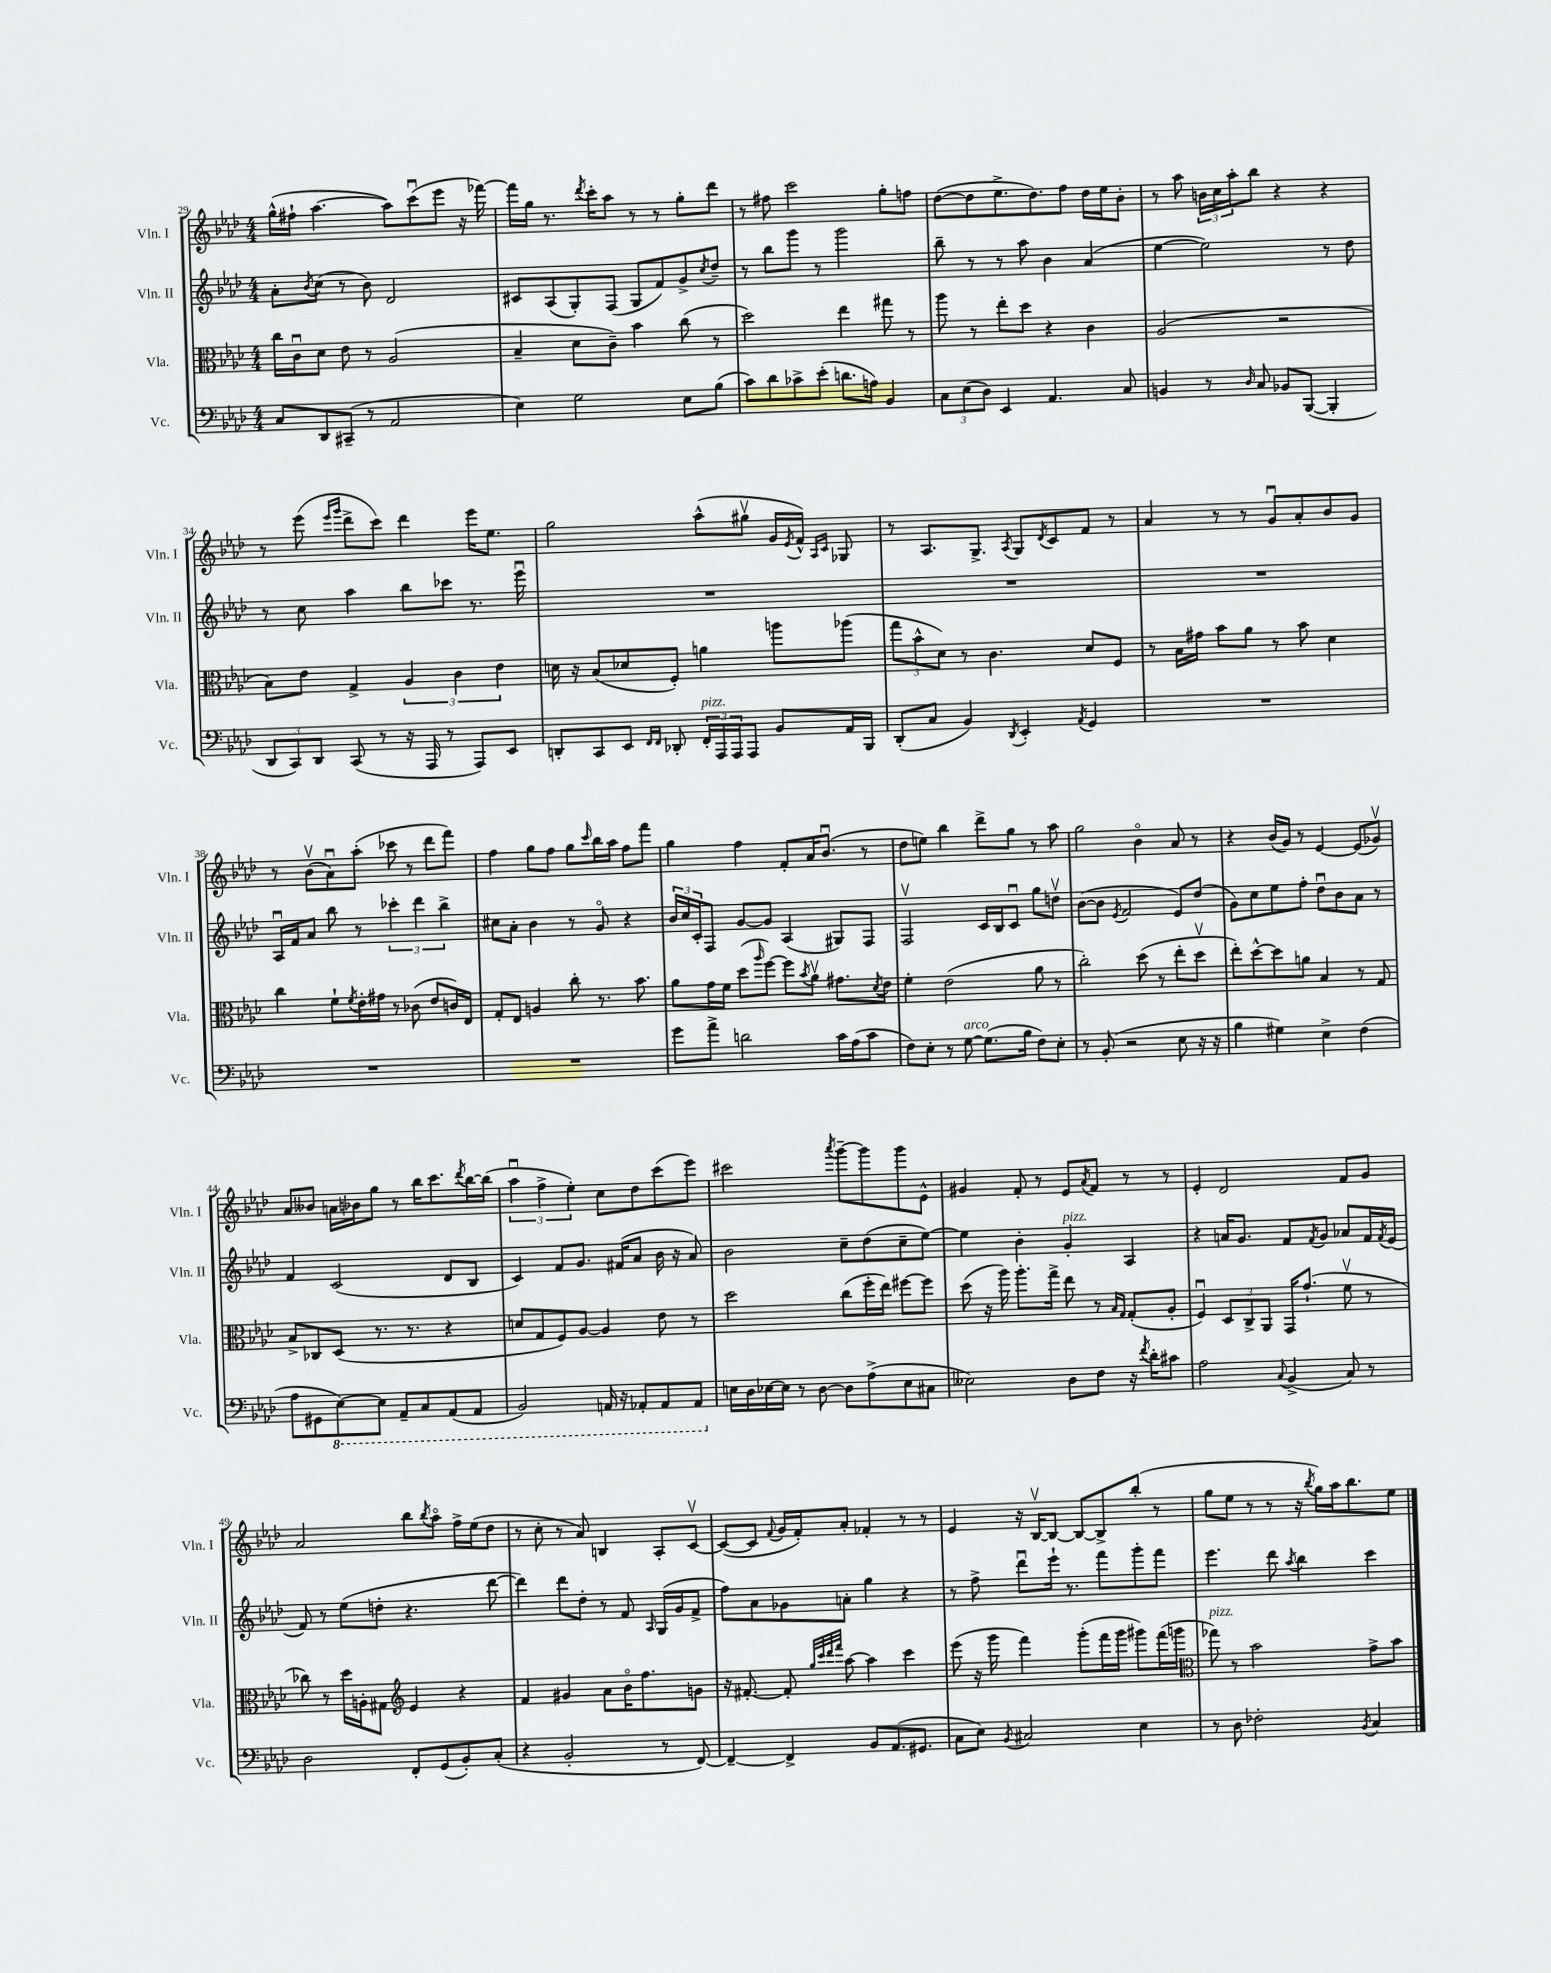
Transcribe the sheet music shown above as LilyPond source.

<<
\new StaffGroup <<
\new Staff = "s0" \with { instrumentName = "Vln. I" shortInstrumentName = "Vln. I" } {
    \clef treble \key aes \major \numericTimeSignature \time 4/4
    g''16-^( fis''16-! aes''4.~ aes''8) c'''8\downbow( ees'''8 r16 fes'''16~) |
    fes'''16 g''16 r8. \acciaccatura { des'''8 } c'''16-. aes''8 r8 r8 g''8-. des'''8 |
    r8 fis''8 c'''2 g''8-. f''8 |
    des''8~( des''8 ees''8.-> des''8.) f''8 des''16 ees''16 bes'8-. |
    r8 aes''8 \tuplet 3/2 { b'16 c''16 aes''16-. } bes''8 r4 r4 |
    r8 ees'''8( \grace { ees'''16 g'''16 } des'''8-> c'''8) des'''4 ees'''16 ees''8. |
    g''2 aes''8-^( gis''8\upbow g'16 \acciaccatura { ees'8 } f'16-^) \grace { aes16 c'16 } ges8 |
    r8 aes8. g8.-> \acciaccatura { aes8 } g8 \acciaccatura { des'8 } c'8 f'8 r8 |
    aes'4 r8 r8 g'8\downbow aes'8-. bes'8 g'8 |
    r8 bes'8\upbow( aes'8\downbow) aes''8-.( ces'''8 r8 des'''8 f'''8) |
    f''4 g''8 f''8 g''8 \grace { c'''16 } bes''16 aes''16 f''8 f'''8 |
    g''4 f''4 f'8-. aes'16 bes'8.\downbow( r8 |
    des''8 e''8) bes''4 des'''8-> g''8 r8 aes''8 |
    g''2 bes'4\flageolet aes'8 r8 |
    r4 bes'16( g'16) r8 ees'4~ ees'8( ges'8\upbow) |
    aes'8 beses'8 a'16 bes'16 g''8 r8 bes''16 c'''8. \acciaccatura { des'''8 } bes''16~ bes''16( |
    \tuplet 3/2 { aes''4\downbow f''4-> ees''4-.) } c''8 des''8 c'''8( ees'''8) |
    cis'''2 \acciaccatura { aes'''8 } g'''8~-- g'''8 g'''8 ees'8-^ |
    gis'4 f'8-. r8 ees'8 \acciaccatura { aes'8 } f'8 r8 r8 |
    ees'4-. des'2 f'8 g'8 |
    aes'2 bes''8 \acciaccatura { bes''8 } aes''8\flageolet f''16-> ees''16( des''8 |
    r8 c''8-. r8 aes'8) b4 aes8-. c'8~\upbow |
    c'8~( c'8 \appoggiatura { f'8 } g'16 f'16-.) aes'8-. fes'4-. r8 r8 |
    ees'4 r16 bes16~\upbow bes8~ bes8~ bes8-> bes''8-.( r8 |
    g''8 ees''8 r8 r8 r16 \acciaccatura { bes''8 } g''16) aes''16 bes''8. ees''8 \bar "|." |
}
\new Staff = "s1" \with { instrumentName = "Vln. II" shortInstrumentName = "Vln. II" } {
    \clef treble \key aes \major \numericTimeSignature \time 4/4
    aes'8-. \acciaccatura { bes'8 } c''8( r8 bes'8) des'2 |
    cis'8 aes8( g8-.) f8( g8 f'8) g'8-> \acciaccatura { c''8 } des''8-- |
    r8 bes''8 g'''8 r8 g'''2 |
    bes''8-- r8 r8 aes''8 bes'4 aes'4( |
    ees''4~ ees''2) r8 des''8 |
    r8 c''8 aes''4 bes''8 ces'''8 r8. ees'''16\downbow |
    R1 |
    R1 |
    R1 |
    aes16\downbow f'16 aes'8 bes''8 r8 \tuplet 3/2 { ces'''4-. des'''4 bes''4-> } |
    cis''8 aes'8-. bes'4 r8 g'8\flageolet r4 |
    \tuplet 3/2 { bes'16 c''16 c'16-. } f8 g'8~ g'8 aes4( gis8) f8 |
    f2\upbow c'16 bes16 c'8\downbow g''8 d''8\upbow |
    bes'8~( bes'8 \acciaccatura { ees'8 } f'2 ees'8) des''8( |
    g'8) c''8 ees''8 f''8-. des''8\downbow bes'8 aes'8 r8 |
    f'4 c'2( des'8 bes8 |
    c'4) f'8 g'8. fis'16( aes'8 bes'16 r16 aes'8) |
    bes'2 c''8-- des''8( c''8-- ees''8~) |
    ees''4 bes'4-. g'4-.^\markup { \italic "pizz." } aes4 |
    r4 a'16 g'8. f'8 \acciaccatura { f'8 } g'8 aes'8 f'16 \acciaccatura { f'8 } ees'16( |
    f'8) r8 ees''8( d''8-. r4. des'''8~ |
    des'''4) des'''8 des''8-. r8 f'8 \grace { aes16 } g16( g'16 f'8-> |
    f''8) aes'8 ges'8 a'8-. g''4 r4 |
    r8 f''8-> des'''8\downbow ees'''16-! r8. f'''8 g'''8-. f'''8 |
    ees'''4. des'''8 \acciaccatura { aes''8 } bes''4 c'''4 \bar "|." |
}
\new Staff = "s2" \with { instrumentName = "Vla." shortInstrumentName = "Vla." } {
    \clef alto \key aes \major \numericTimeSignature \time 4/4
    c''16 c'16\downbow des'8 ees'8 r8 aes2( |
    bes4-- des'8 c'8--) bes'4 c''8( r8 |
    des''2) ees''4 gis''8 r8 |
    aes''8 r8 ees''8-. des''8 r4 c'4 |
    aes2( r2 |
    bes8) ees'8 g4-> \tuplet 3/2 { aes4 c'4 ees'4 } |
    d'16 r16 bes8( des'8 f8-.) a'4 a''8 aes''8( |
    \tuplet 3/2 { g''8 bes'8-^ des'8) } r8 c'4. des'8 f8 |
    r8 bes16 gis'16 bes'8 aes'8 r8 bes'8 des'4 |
    c''4 f'8-! \acciaccatura { f'8 } ees'16-. gis'16 r8 ces'8( ees'8 c'16) ees16 |
    g8-. ees8 a4 c''8-. r8. bes'8. |
    aes'8 g'16 f'16 des''8( \grace { aes''16 } f''8~) f''8 \acciaccatura { bes'8 } aes'8\upbow gis'8. \acciaccatura { des'8 } ees'16 |
    f'4-. ees'2( aes'8 r8 |
    c''2-.) des''8( r8 ees''8-. des''8\upbow |
    ees''8-.) des''8~-^ des''8 a'8 bes4 r8 g8 |
    bes8-> ces8 des8( r8. r8. r4 |
    d'8 g8 f8) aes8~ aes4 ees'8 r8 |
    des''2 c''8( f''16-. ees''16) fis''8~ fis''8 |
    des''8( r16 aes''16) aes''8.-. g''16-> ees''8 r8 \grace { bes16 g16 } g8-.( aes8-. |
    f4\downbow) \tuplet 3/2 { des8 c8-> aes,8 } g,16 g'8.-!( f'8\upbow r8 |
    ces''8) r8 des''16 a16-. gis8 \clef treble ees'4 r4 |
    f'4 gis'4 aes'8 bes'16\flageolet f''8. g'8 |
    r16 fis'8.~-. fis'8-. \grace { g''32 c'''32 des'''32 f'''32 } aes''8~ aes''4 c'''4 |
    ees'''8( r16 g'''16 f'''4) g'''8-.( f'''16 g'''16 gis'''8) f'''16( g'''16 |
    \clef alto ges''8^\markup { \italic "pizz." }) r8 bes'2 g'8-> bes'8 \bar "|." |
}
\new Staff = "s3" \with { instrumentName = "Vc." shortInstrumentName = "Vc." } {
    \clef bass \key aes \major \numericTimeSignature \time 4/4
    c8 des,8 cis,8--( r8 aes,2 |
    ees4) g2 ees8 bes8( |
    c'8) des'8 ces'8-> ees'8-.( d'8. a16) bes,4 |
    \tuplet 3/2 { c8 ees8( des8) } ees,4 aes,4. c8 |
    b,4 r8 \grace { des16 } c8 bes,8 bes,,8~( bes,,4-. |
    \tuplet 3/2 { des,8 c,8) des,8 } c,8( r8 r16 aes,,16 r8 aes,,8) ees,8 |
    d,8-. c,8 ees,8 \grace { f,16 f,16 } des,8-. \tuplet 3/2 { f,16-.^\markup { \italic "pizz." } aes,,16 aes,,16 } aes,,8 bes,8 aes,16 bes,,16 |
    des,8-.( c8 bes,4) \acciaccatura { des,8 } ees,4-. \acciaccatura { aes,8 } g,4 |
    R1 |
    R1 |
    R1 |
    g'8 aes'8-> d'2 c'16 aes16( c'8 |
    f8) ees8-. r8 g8~^\markup { \italic "arco" } g8.( bes16 f8) ees8-. |
    r8 bes,8-.( r2 ees8 r16 r16 |
    bes4 gis4) ees4-> f4( |
    aes8 gis,8 \ottava #-1 ees,8~) ees,8 aes,,8-- c,8 aes,,8( aes,,8 |
    bes,,2) a,,16 r16 aes,,8-. aes,,8 aes,,8 \ottava #0 |
    e16 des16 ees16~ ees16 r8 des8~ des8 aes8->( ees8 cis8 |
    eeses2) des8 f8 r16 \acciaccatura { f'8 } des'16-. cis'8 |
    aes2 \appoggiatura { c8 } bes,4->( c8) r8 |
    des2 f,8-. g,8( bes,8-.) c8-.( |
    r4 bes,2-. r8 f,8~) |
    f,4~-- f,4-> bes,8 aes,8.( gis,8. |
    c8 ees8) \acciaccatura { bes,8 } cis2 ees4 |
    r8 des8 fes2-. \acciaccatura { bes,8 } c4 \bar "|." |
}
>>
>>
\layout { \context { \Score currentBarNumber = #29 } }
